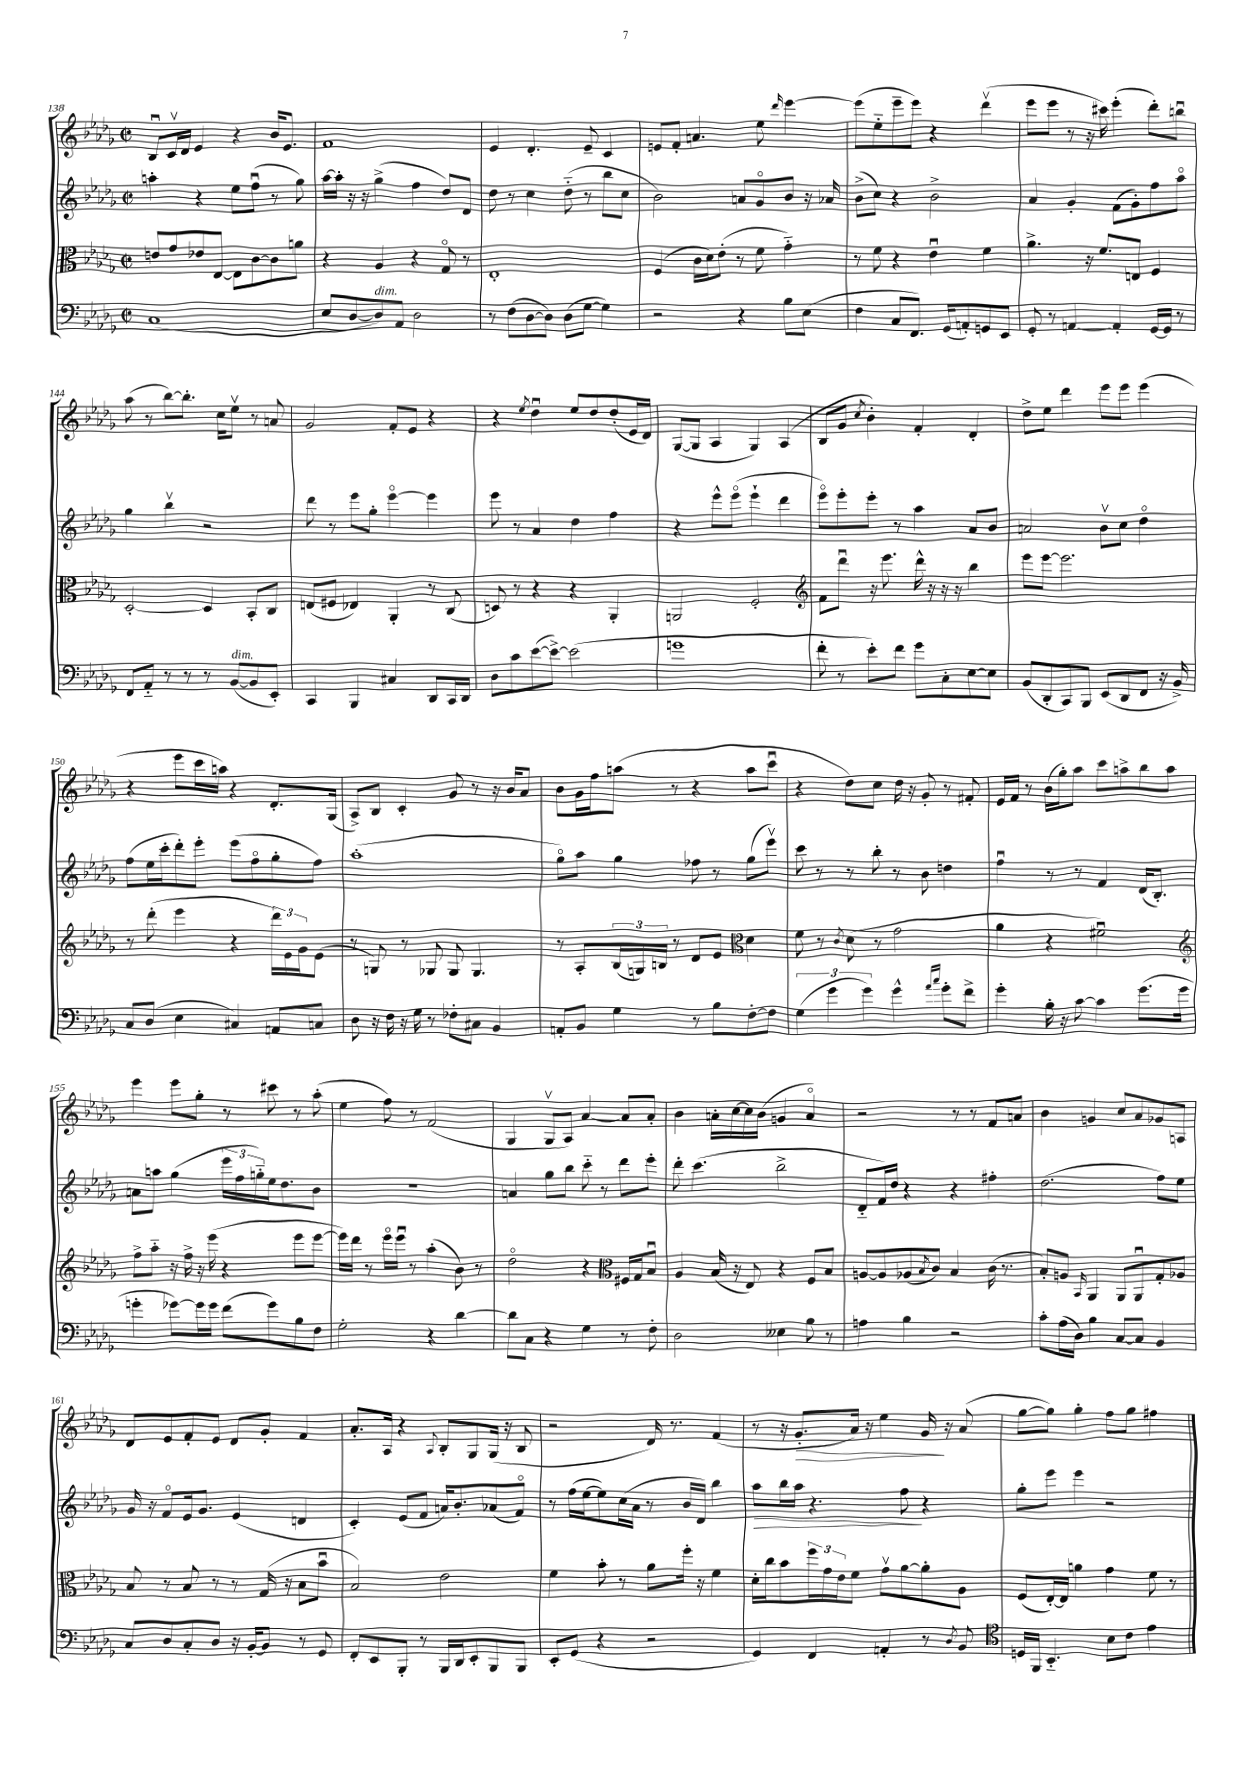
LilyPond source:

<<
\new StaffGroup <<
\new Staff = "s0" {
    \clef treble \key des \major \defaultTimeSignature \time 2/2
    bes8\downbow c'16\upbow des'16 ees'4 r4 bes'16 ees'8. |
    f'1 |
    ees'4 des'4.-. ees'8-- c'4 |
    e'8 f'8-. a'4. ees''8 \grace { des'''16 } ees'''4~ |
    ees'''8( ees''8-_ ees'''8-- ees'''8) r4 des'''4\upbow( |
    ees'''8 ees'''8 r8 r16 cis'''16) ees'''4-.( des'''8-.) b''8\downbow |
    aes''8( r8 bes''8~) bes''8.-. c''16 ees''8\upbow r8 a'8 |
    ges'2 f'8-. ees'8 r4 |
    r4 \acciaccatura { ees''8 } des''4\downbow ees''8 des''8 des''8-.( ees'16 des'16) |
    ges8~( ges8 aes4 ges4) aes4( |
    bes8 ges'8 \acciaccatura { c''8 } bes'4-.) f'4-. des'4-. |
    des''8-> ees''8 des'''4 ees'''8 ees'''8 ees'''4( |
    r4 ees'''8 c'''16 a''16) r4 des'8.-. ges16( |
    aes8->) bes8 c'4-. ges'8 r8 r16 bes'16 aes'8 |
    bes'8 ges'16 f''16 a''8( r8 r4 a''8 c'''8\downbow |
    r4 des''8) c''8 des''16 r16 ges'8-. r8 fis'8-. |
    ees'16 f'16 r8 bes'16( ges''16-.) aes''8 c'''8 a''8-> bes''8 a''8 |
    ees'''4 ees'''8 ges''8-. r8 cis'''8 r8 aes''8-.( |
    ees''4 f''8) r8 f'2( |
    ges4 ges8\upbow aes8) aes'4~ aes'8 aes'8-. |
    bes'4 a'16-. c''16~ c''16 bes'16( g'4 a'4\flageolet) |
    r2 r8 r8 f'8 a'8 |
    bes'4 g'4 c''8 aes'8 ges'8 a8 |
    des'8 ees'8 f'8-. ees'8 des'8 ges'8-. f'4 |
    aes'8.-. aes16 r4 \appoggiatura { aes8 } bes8-. ges8 ges16( r16 bes8 |
    r2 des'16) r8. f'4( |
    r8 r16 ges'8.-.\> aes'16) r16 ees''4 ges'16\! r16 aes'8( |
    ges''8~ ges''8) ges''4-. f''8 ges''8 fis''4 \bar "|." |
}
\new Staff = "s1" {
    \clef treble \key des \major \defaultTimeSignature \time 2/2
    a''4-. r4 ees''8 f''8\downbow( r8 ges''8) |
    aes''16~ aes''16-. r16 r16 ges''4->( f''4 des''8) des'8 |
    des''8 r8 c''4 des''8-_( r8 bes''8 c''8 |
    bes'2) a'8 ges'8\flageolet bes'8 r16 aes'16 |
    bes'8->( c''8) r4 bes'2-> |
    aes'4 ges'4-. f'8( ges'8-.) f''8 aes''8\flageolet |
    ges''4 bes''4\upbow r2 |
    des'''8 r8 ees'''8 ges''8-. ees'''4~\flageolet ees'''4 |
    ees'''8 r8 aes'4 des''4 f''4 |
    r4 ees'''8-^ ees'''8\flageolet( ees'''4-! des'''4 |
    ees'''8\flageolet) ees'''8-. ees'''8-. r8 aes''4 aes'8 bes'8 |
    a'2 bes'8\upbow c''8 des''4\flageolet |
    f''8( ees''16 c'''16-. des'''8-.) ees'''8-. ees'''8( f''8\flageolet ges''8-. f''8) |
    aes''1-.( |
    ges''8\flageolet) aes''8 ges''4 fes''8 r8 ges''8( ees'''8\upbow) |
    c'''8 r8 r8 bes''8-. r8 bes'8 d''4 |
    f''4\downbow r8 r8 f'4 des'16( bes8.-.) |
    a'8 a''8 ges''4( \tuplet 3/2 { ees'''16 f''16 g''16-_) } ees''16 des''8. bes'8 |
    r1 |
    a'4 ges''8 bes''8 c'''8-_ r8 des'''8 ees'''8-. |
    des'''8-. c'''4.( bes''2-> |
    des'8-_ f'16) des''16 r4 r4 fis''4-. |
    des''2.( f''8) ees''8 |
    ges'16 r16 f'8\flageolet ees'16 ges'8. ees'4( d'4 |
    c'4-.) ees'8( f'8 a'16) bes'8.-. aes'8( f'8\flageolet) |
    r8 f''16( ees''16~ ees''8) c''16( aes'16 r8 bes'16 des'16) bes''4 |
    aes''8\> bes''16 aes''16 r4. f''8\! r4 |
    ges''8-. ees'''8 ees'''4 r2 \bar "|." |
}
\new Staff = "s2" {
    \clef alto \key des \major \defaultTimeSignature \time 2/2
    e'8 ges'8 ees'8 ees8~ ees8 c'8~ c'8 a'8 |
    r4 aes4 r4 ges8\flageolet r8 |
    ees1-. |
    f4( c'16 des'16) ees'8-.( r8 f'8 ges'4-_) |
    r8 f'8 r4 ees'4\downbow f'4 |
    aes'4.-> r16 f'8. e8 f4 |
    des2~-. des4 bes,8-. c8 |
    e8( fis8 ees4) aes,4-. r8 c8( |
    d8) r8 r4 r4 aes,4-. |
    a,2 f2-. |
    \clef treble f'8 des'''8\downbow r16 ees'''8. des'''16-^ r16 r16 r16 bes''4 |
    ees'''8 ees'''8~ ees'''2. |
    r8 des'''8-.( ees'''4 r4 \tuplet 3/2 { des'''16) ees'16 ges'16 } ees'8( |
    r8 g8) r8 ges8 ges8 ges4. |
    r8 aes8-. \tuplet 3/2 { bes16( g16) b16 } r8 des'8 ees'8 \clef alto des'4 |
    f'8 r8 \acciaccatura { c'8 } des'8( r8 ges'2 |
    aes'4 r4 fis'2\downbow) |
    \clef treble f''8-> aes''8-_ r16 f''16-> r16 ees'''16( r4 ees'''8 ees'''8~ |
    ees'''16) des'''16 r8 ees'''16\flageolet ees'''16\downbow r8 aes''4-.( bes'8) r8 |
    des''2\flageolet r4 \clef alto fis16 ges16 bes8\downbow |
    aes4 bes16( r16 ees8) r4 f8 bes8 |
    a8~ a8 aes8( \acciaccatura { bes8 } c'8) bes4 c'16( r8. |
    bes8-.) a8 \grace { bes,16 } aes,4 aes,8 aes,8\downbow ges8-. aes8 |
    bes8 r8 bes8 r8 r8 ges16( r16 bes8 bes'8\downbow |
    bes2) ees'2 |
    f'4 bes'8-. r8 aes'8 f''16-. r16 f'4 |
    des'16-. c''16 bes'8 \tuplet 3/2 { f''16 ges'16 ees'16 } f'8 ges'8\upbow aes'8~ aes'8-. aes8 |
    f8( ees16~-.) ees16 a'4 ges'4 f'8 r8 \bar "|." |
}
\new Staff = "s3" {
    \clef bass \key des \major \defaultTimeSignature \time 2/2
    c1( |
    ees8 des8~ des8^\markup { \italic "dim." }) aes,8 des2 |
    r8 f8( des8~ des8) des8( ges8~ ges4) |
    r2 r4 bes8 ees8( |
    f4 c8 f,8.) ges,16( a,8-.) g,8 ees,8 |
    ges,8-. r8 a,4~ a,4-. ges,16~ ges,16 r8 |
    f,8 aes,8-_ r8 r8 r8 bes,8~^\markup { \italic "dim." }( bes,8 ees,8-.) |
    c,4 bes,,4 cis4 des,8 c,16 des,16 |
    des8 c'8 ees'8~( ees'8~->) ees'2( |
    g'1 |
    f'8-. r8 ees'8-.) f'8 ges'8 c8-. ees8~ ees8 |
    bes,8( des,8-. c,8) bes,,8 ees,8( des,8 f,8 r16 bes,16->) |
    c8 des8( ees4 cis4) a,8 c8 |
    des8 r16 f16 r16 ges16 r8 fes8-. cis8 bes,4 |
    a,8-. bes,8 ges4 r8 bes8 f8~-. f8 |
    \tuplet 3/2 { ges4( ges'4 ges'4) } ges'4-^ \grace { aes'16 c''16 } ges'8-. f'8-> |
    ges'4-. bes16-. r16 c'8~ c'4 ges'8.( ges'16 |
    g'4-. ges'8~) ges'16 ges'16 f'8( ges'8) bes8 f8 |
    ges2-. r4 des'4~ |
    des'8 c8 r4 ges4 r8 f8-. |
    des2 eeses4 bes8 r8 |
    a4 bes4 r2 |
    c'8-. aes16( des16) bes4 c8~ c8 bes,4 |
    c8 des8 c8-. des8 r16 bes,16~-. bes,8 r8 ges,8 |
    f,8-. ees,8 bes,,8-. r8 bes,,16 des,16 ees,8-. bes,,8 bes,,8 |
    ees,8-. ges,8( r4 r2 |
    ges,4) f,4 a,4-. r8 \acciaccatura { des8 } bes,8 |
    \clef tenor d16 f,16 bes,4.-_ bes8 c'8 ees'4 \bar "|." |
}
>>
>>
\layout { \context { \Score currentBarNumber = #138 } }
